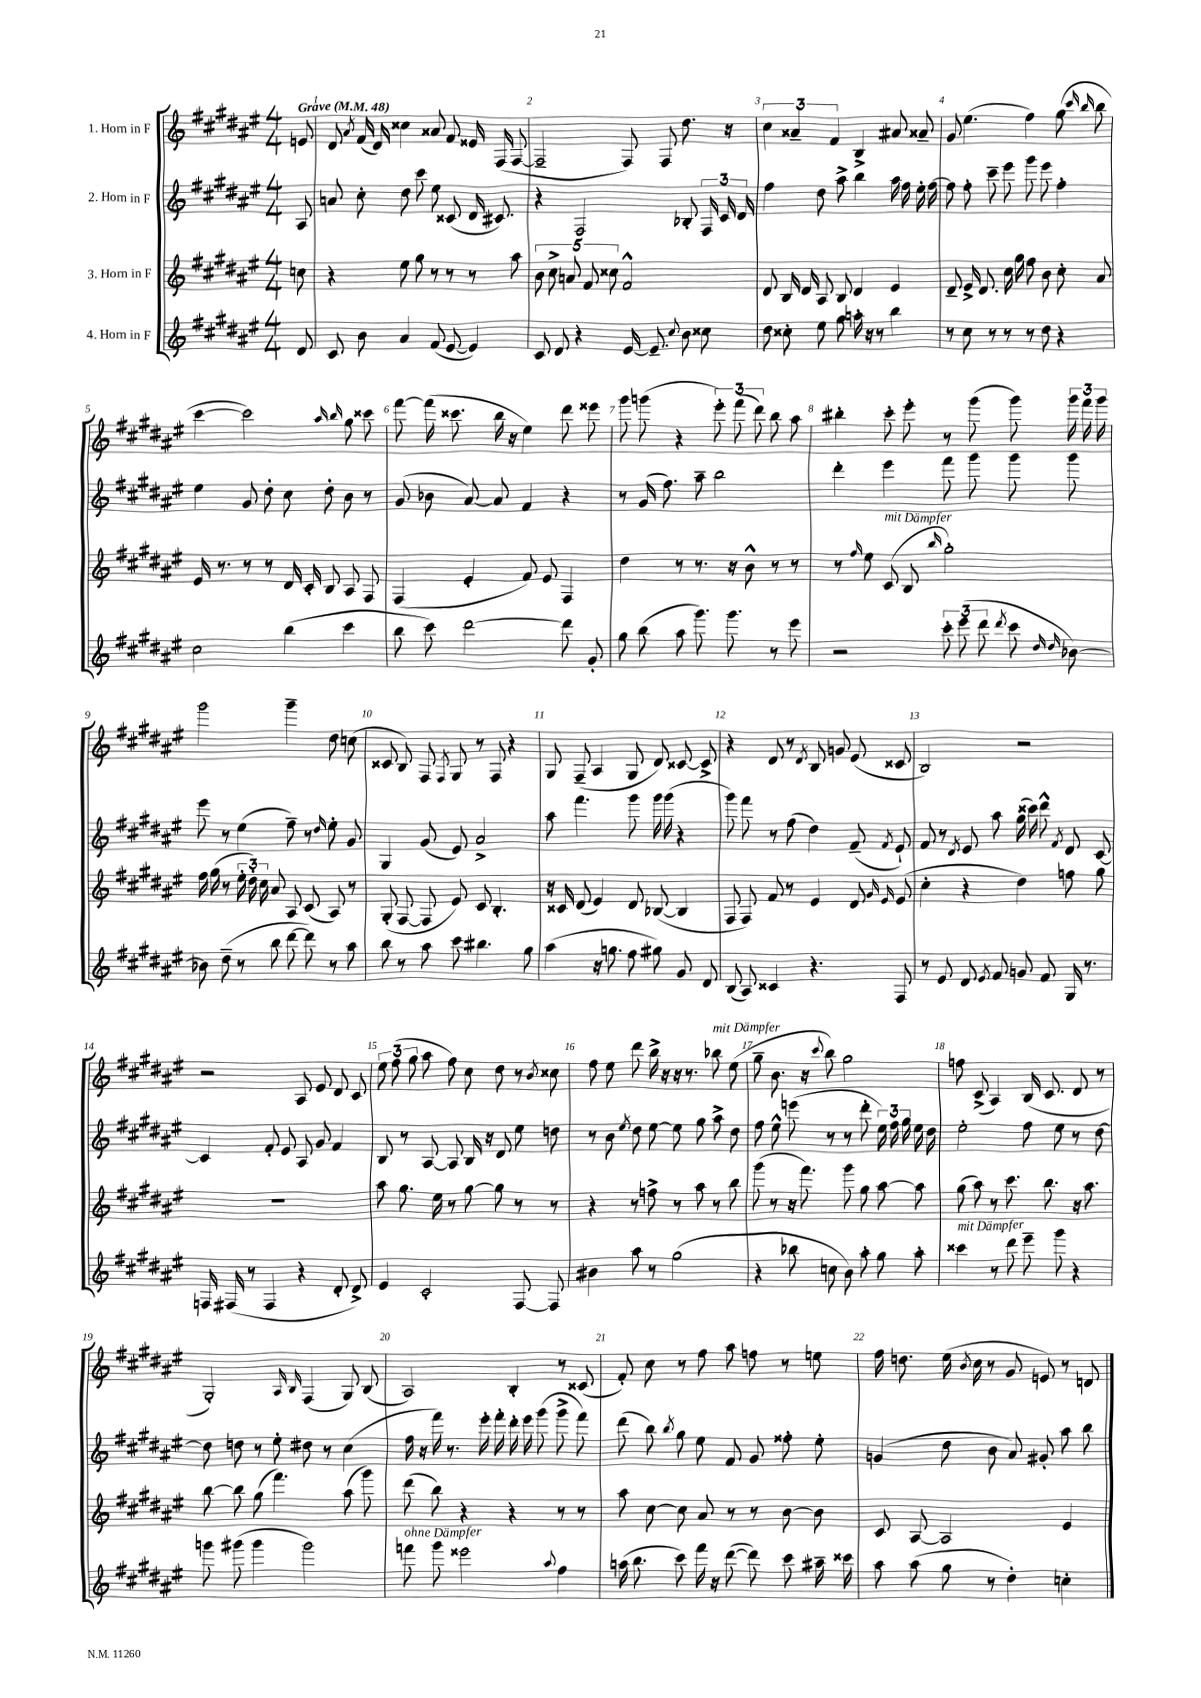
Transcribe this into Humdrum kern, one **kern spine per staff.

**kern	**kern	**kern	**kern
*part4	*part3	*part2	*part1
*staff4	*staff3	*staff2	*staff1
*I"4. Horn in F	*I"3. Horn in F	*I"2. Horn in F	*I"1. Horn in F
*clefG2	*clefG2	*clefG2	*clefG2
*k[f#c#g#d#a#e#]	*k[f#c#g#d#a#e#]	*k[f#c#g#d#a#e#]	*k[f#c#g#d#a#e#]
*M4/4	*M4/4	*M4/4	*M4/4
*MM48	*MM48	*MM48	*MM48
=	=	=	=
!	!	!	!LO:TX:a:B:t=Grave
8d#/	8ccn\	8A#/	8en/
=1	=1	=1	=1
8c#/	4r	8an/	8d#/
.	.	.	8qa#/
8b\	.	8cc#'\	(16f#/
.	.	.	16d#/)
4a#/	8ee#\	8dd#\	4cc##X\
.	8gg#\	8ccc#\	.
(8f#/	8r	8ee#\	8a##X/
[8e#/	8r	(8c##X/	8f#/
4e#/])	8r	16d#/	16e##X/
.	.	8.c#X/)	(16F#/
.	8aa#\	.	[8F#/
=2	=2	=2	=2
8c#/	10b\	4r	2F#~/]
.	10cc#^\	.	.
8d#/	.	.	.
.	10an/	.	.
4r	.	2F#/	.
.	10f#/	.	.
.	10cc##X\	.	.
[16e#/	2f#^^/	.	8F#/)
8.e#~/]	.	.	.
.	.	.	8F#/
8qqcc#/	.	.	.
8b\	.	8B-X'/	8.dd#\
8cc##X\	.	24F#/	.
.	.	24c#/	.
.	.	.	16r
.	.	24d#/	.
=3	=3	=3	=3
8dd#\	8d#/	4ff#\	6cc#\
8cc##X'\	16B/	.	.
.	.	.	6a##X~/
.	16d#/	.	.
8ee#\	8A#/	8dd#\	.
.	.	.	6f#/
8gg#\	8B/	8aa#^\	.
16aan'\	4d#/	4bb\	4B^/
16r	.	.	.
8r	.	.	.
4bb\	4e#/	16aa#\	8a#X/
.	.	16ff#\	.
.	.	16ee#'\	8a##X~/
.	.	[16ff#\	.
=4	=4	=4	=4
8r	8d#~/	8ff#\]	8g#/
8cc#\	16e#^/	8ff#'\	(4.ee#\
.	8.d#/	.	.
8r	.	8ccc#~\	.
8r	16cc#\	8eee#\	.
.	16gg#\	.	.
8r	8ff#\	8ggg#\	4ff#\)
8dd#\	8b\	8eee#\	.
4r	8cc#'\	4ff#'\	(8gg#\
.	.	.	16qqccc#/
.	.	.	16qqbb/
.	8a#/	.	8bb\
!!LO:LB:g=z
=5	=5	=5	=5
2cc#\	16e#/	4ee#\	[4ccc#\
.	8.r	.	.
.	8r	8g#/	2ccc#\])
.	8r	8dd#'\	.
(4bb\	16d#/	8cc#\	.
.	16c#'/	.	.
.	8B/	8dd#'\	.
.	.	.	16qqaa#/
.	.	.	16qqbb/
4ccc#\	8A#/	8b\	8gg#\
.	8F#/	8r	8ccc##X\
=6	=6	=6	=6
8bb\	(4F#/	(8g#/	[8fff#\
8ccc#\)	.	8b-X\	(16fff#\]
.	.	.	8.ccc##X\
[2ddd#\	4e#'/	[8a#/)	.
.	.	8a#/]	16bb\
.	.	.	16r
.	8f#/)	4f#/	4ee#\)
.	8e#/	.	.
8ddd#\]	4F#/	4r	8ddd#\
8g#'/	.	.	8eee##X\
=7	=7	=7	=7
8gg#\	4dd#\	8r	8ggg#\
(8bb\	.	(16g#/	(8gggn\
.	.	8.ff#\)	.
8aa#\	8r	.	4r
8.ggg#\)	8.r	8aa#~\	.
.	.	2bb\	12eee#'\)
8.ggg#\	16r	.	.
.	.	.	(12fff#\
.	8b^^\	.	.
.	.	.	12ddd#\)
8r	8r	.	8bb\
8eee#\	8r	.	8aa#\
=8	=8	=8	=8
2r	8r	4ddd#'\	4bb#X'\
.	16qqff#/	.	.
.	8ee#\	.	.
!	!LO:TX:a:i:t=mit Dämpfer	!	!
.	(8c#/	4eee#\	8ccc#'\
.	8B/	.	8eee#'\
.	16qqbb/	.	.
12ccc#'\	2gg#'\)	8fff#\	8r
(12eee#\	.	.	.
.	.	8ggg#\	(8ggg#\
12ddd#\	.	.	.
8qddd#/	.	.	.
8ccc#\	.	8ggg#\	8ggg#\)
16qqdd#/	.	.	.
16qqdd#/	.	.	.
[8b-X\)	.	8ggg#\	24ggg#\
.	.	.	24fff#\
.	.	.	24ggg#\
!!LO:LB:g=z
=9	=9	=9	=9
8b-X\]	16ff#\	8eee#\	2ggg#\
.	(16gg#\	.	.
(8dd#~\	8r	8r	.
8r	24ee#'\	(4ee#\	.
.	24dd#'\)	.	.
.	24cc#\	.	.
8bb\	8a#/	.	.
[8ddd#\	8A#/	8ff#~\)	4ggg#~\
8ddd#\])	(8c#/	8r	.
.	.	16qqdd#/	.
8r	8A#/)	8ee#'\	8dd#\
8aa#\	8r	8g#/	(8ccn\
=10	=10	=10	=10
8bb\	(8G#'/	4G#/	8c##X/
8r	[8F#/	.	8B/)
8aa#\	8F#/]	(8g#/	8F#/
.	.	.	8qF#/
8ccc#\	8e#/)	8e#/)	8G#/
4.bb#X\	8c#/	2a#^/	8r
.	4.B'/	.	8F#/
.	.	.	4r
8gg#\	.	.	.
=11	=11	=11	=11
(4aa#\	16r	8aa#\	8G#/
.	16c##X/	.	.
.	(8d#/	4.fff#\	(8F#~/
16r	4e#/)	.	4A#/
8.ggn\	.	.	.
8ff#\	8d#/	8ggg#\	8G#/
8gg#X\)	([8B-X/	16ggg#\	8d#/)
.	.	(16ggg#\	.
8g#/	4B-/]	4r	[8c##X/
8d#/	.	.	8c##^/]
=12	=12	=12	=12
(8B/	8F#/	8ggg#\)	4r
8A#/)	8F#/)	8fff#\	.
4c##X/	8f#/	8r	8d#/
.	8r	(8ff#\	8r
.	.	.	8qd#/
4.r	4e#/	4dd#\)	8B/
.	.	.	8gn/
.	8d#/	(8f#~/	(8e#/
.	16qqg#/	.	.
.	16qqe#/	8qf#/	.
8F#/	(8e#/	8e#`/)	8c##X/
=13	=13	=13	=13
8r	4cc#'\	8f#/	2B/)
8e#/	.	8r	.
.	.	8qd#/	.
8d#/	4r	8e#/	.
8qe#/	.	.	.
8f#/	.	8aa#\	.
8gn/	4dd#\)	(16gg#\	2r
.	.	16ccc##X\)	.
8f#/	.	8ddd#^^\	.
.	.	8qf#/	.
16G#/	8ffn\	8d#/	.
8.r	.	.	.
.	8gg#\	[8c#/	.
!!LO:LB:g=z
=14	=14	=14	=14
16Fn/	1r	4c#/]	2r
(16F#X/	.	.	.
8r	.	.	.
4F#/	.	8f#'/	.
.	.	8e#/	.
4r	.	8A#/	8A#/
.	.	8g#/	8e#/
8d#'/	.	4f#/	8d#/
8d#^/)	.	.	8c#/
=15	=15	=15	=15
4e#/	8aa#\	8B/	12ee#\
.	.	.	(12ff#\
.	8.gg#\	8r	.
.	.	.	12gg#\
2c#'/	.	[8A#/	8aa#\
.	16ee#\	.	.
.	8r	8A#/]	8ff#\)
.	[8gg#\	16B/	8cc#\
.	.	16r	.
.	8gg#\]	8d#/	8dd#\
[8F#/	8r	8ee#\	8r
.	.	.	8qb/
8F#/]	8r	8ddn\	8cc##X\
=16	=16	=16	=16
4b#X\	4r	8r	8ff#\
.	.	8b\	8ee#\
.	.	8qee#/	.
8aa#\	8r	8dd#\	8ddd#\
8r	8ffn^\	[8ee#\	16bb^\
.	.	.	16r
(2gg#\	8r	8ee#\]	16r
.	.	.	8.r
.	8aa#\	8gg#\	.
!	!	!	!LO:TX:a:i:t=mit Dämpfer
.	8r	8aa#^\	8bb-X\
.	8bb\	8dd#\	(8ee#\
=17	=17	=17	=17
4r	(8ggg#\	8ff#\	8gg#~\
.	8r	8ee#^^\	8.b\
8bb-X\	16r	(8eeen\	.
.	8.fff#\)	.	16r
.	.	.	8qqccc#/
8ccn\	.	8r	8bb\)
8b\)	8ggg#\	8r	2gg#\
8aa#'\	8gg#\	8ddd#'\	.
8gg#\	[8aa#\	24ee#\)	.
.	.	24ff#\	.
.	.	24gg#\	.
8aa#'\	8aa#\]	16ee#\	.
.	.	16dd#\	.
=18	=18	=18	=18
!LO:TX:a:i:t=mit Dämpfer	!	!	!
4ccc##X\	(8gg#\	2ee#'\	8ffn\
.	8aa#\)	.	(8c#^/
8r	8r	.	4A#/)
8ddd#\	8.ccc#\	.	.
8eee#~\	.	8ff#\	(16B/
.	8.bb\	.	8.c#/
8ggg#\	.	8ee#\	.
4r	16r	8r	8d#/
.	8.aa#\	.	.
.	.	[8dd#\	8r
!!LO:LB:g=z
=19	=19	=19	=19
8gggn\	[8bb\	8dd#\]	2G#'/)
(8ggg#X\	8bb\]	8ddn\	.
4ggg#\	(8gg#\	8r	.
.	4.fff#\)	8ee#'\	.
.	.	.	16qqA#/
.	.	.	16qqB/
2ggg#\)	.	8dd#X\	(4F#/
.	.	8r	.
.	(8aa#\	(4cc#\	8G#/)
.	8ggg#\)	.	(8B/
=20	=20	=20	=20
!LO:TX:a:i:t=ohne Dämpfer	!	!	!
8fffn\	(8ddd#\	16ff#\	2A#/)
.	.	16r	.
8ggg#\	8bb\)	16fff#\)	.
.	.	8.r	.
2eee##X\	4r	.	.
.	.	16eee#'\	.
.	.	16fff#'\	.
.	4r	16ddd#'\	4B'/
.	.	16eee#\	.
.	.	(8ggg#\	.
8qqaa#/	.	.	.
4ff#\	8r	8ggg#^\	8r
.	8r	8fff#\)	(8c##X/
=21	=21	=21	=21
(16aan\	8aa#\	(8ddd#\	8f#'/)
8.bb\	.	.	.
.	[8cc#\	8bb\)	8cc#\
.	.	8qbb/	.
8ccc#\)	8cc#\]	8gg#\	8r
16fff#\	8a#/	8ee#\	8ff#\
16r	.	.	.
([8ddd#\	8r	8f#/	8aa#\
8ddd#\])	8r	8g#/	8ffn\
8ccc#\	[8b\	8ff##X'\	8r
16aa#X~\	8b\]	8ee#'\	8een\
16ccc##X\	.	.	.
=22	=22	=22	=22
8aa#\	8c#/	(4gn/	16ff#\
.	.	.	8.ddn\
(8aa#\	[8A#/	.	.
8gg#\	2A#/]	8dd#\	(16ee#\
.	.	.	8qb/
.	.	.	16cc#\
8r	.	8b\	8r
4dd#'\)	.	8a#/)	8g#/
.	.	8g#X'/	8en/)
4ccn'\	4e#/	8aa#\	8r
.	.	8bb\	8dn/
==	==	==	==
*-	*-	*-	*-
